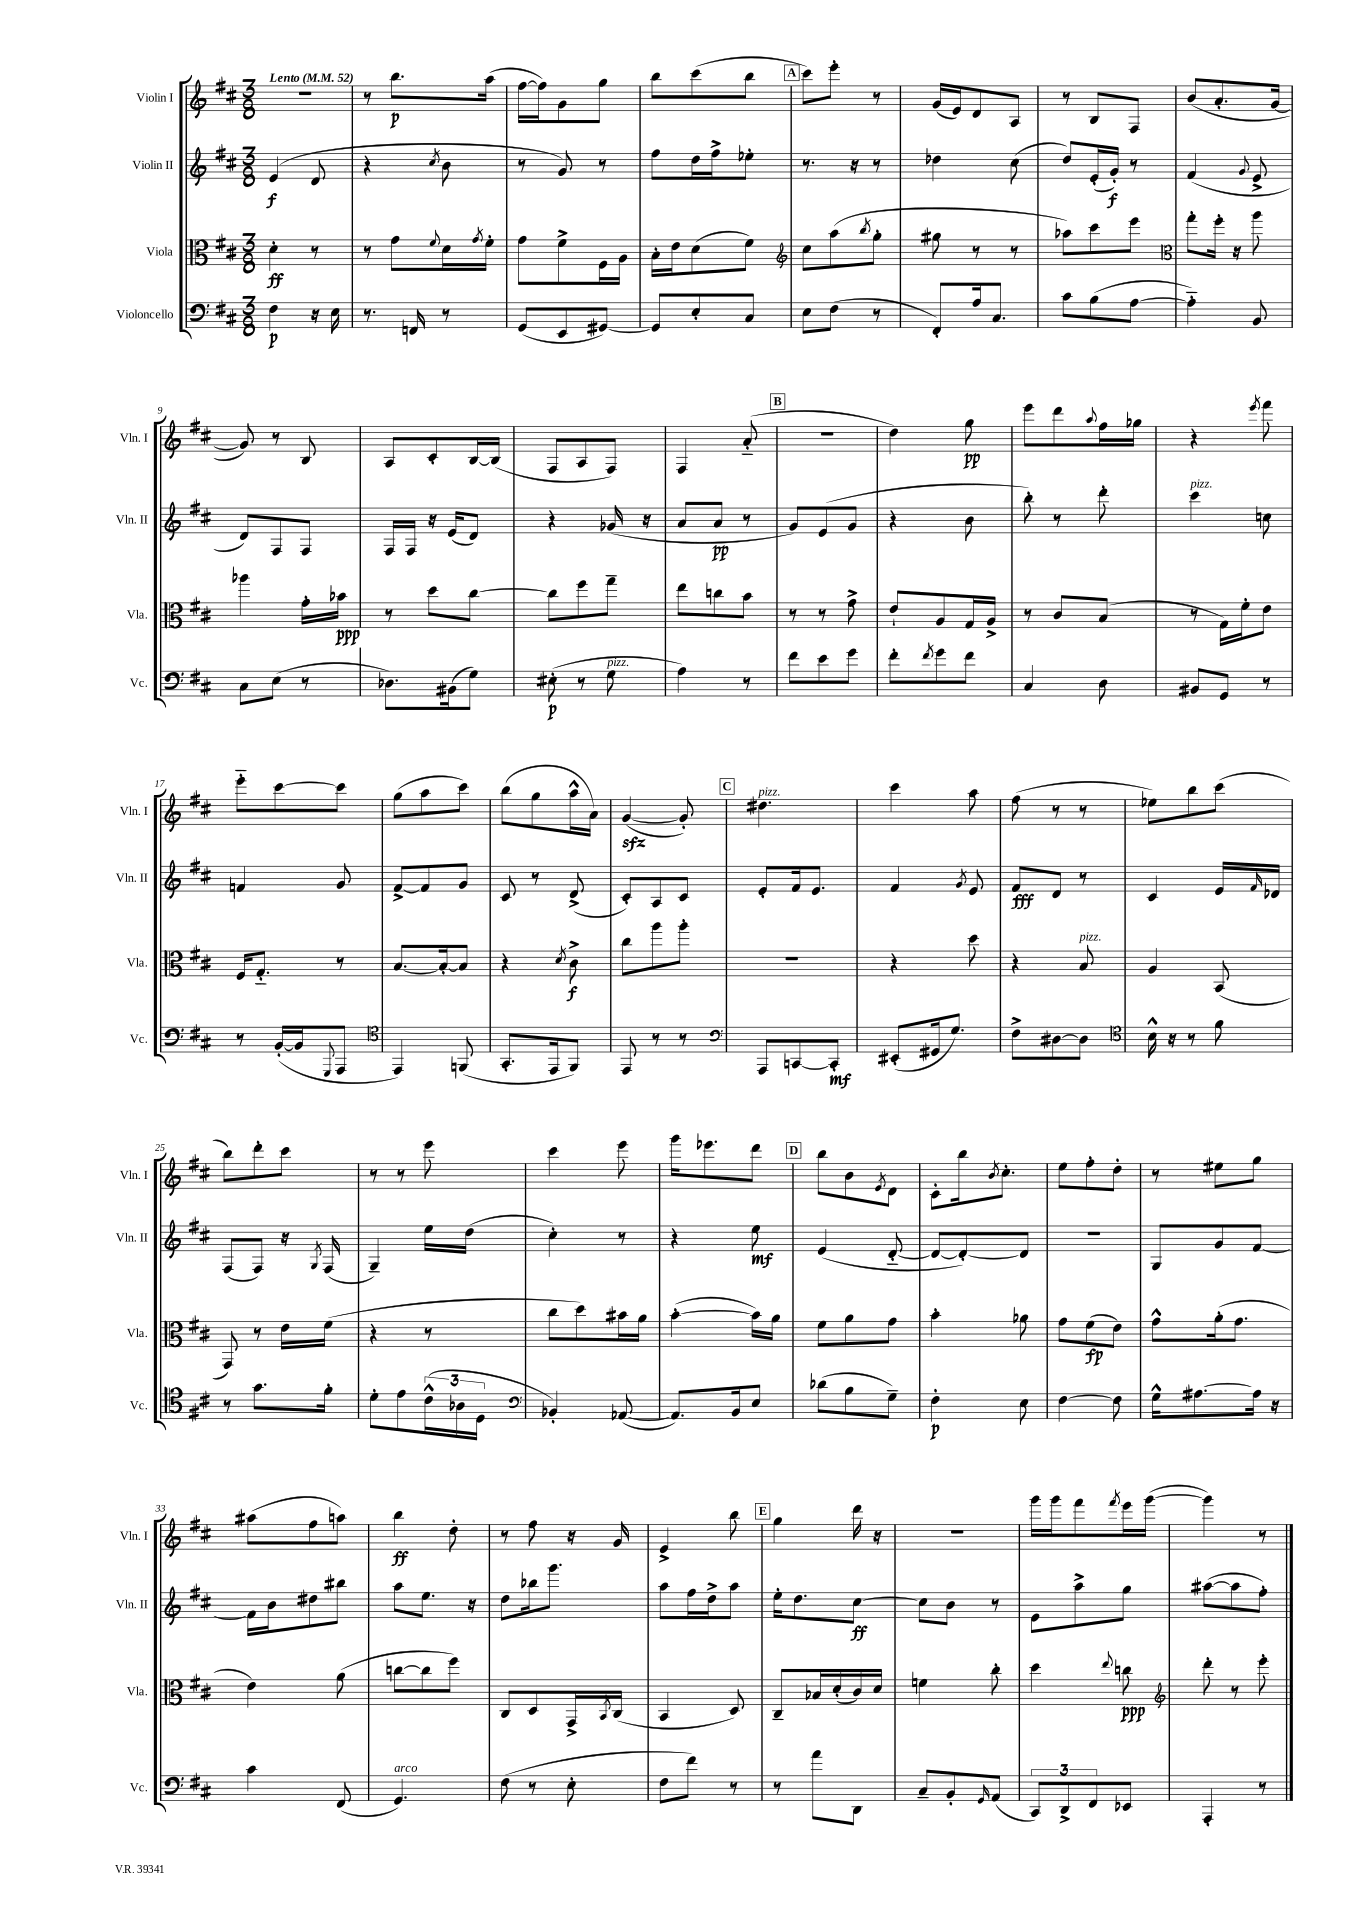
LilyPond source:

<<
\new StaffGroup <<
\new Staff = "s0" \with { instrumentName = "Violin I" shortInstrumentName = "Vln. I" } {
    \clef treble \key d \major \numericTimeSignature \time 3/8 \tempo "Lento" 4 = 52
    R4. |
    r8 b''8.\p a''16( |
    fis''16~ fis''16) g'8 g''8 |
    b''8 cis'''8( b''8 |
    \mark \markup { \box "A" } cis'''8) e'''8-. r8 |
    g'16( e'16) d'8 a8 |
    r8 b8 fis8 |
    b'8( a'8.-. g'16~ |
    g'8) r8 b8 |
    a8 cis'8-. b16~ b16( |
    fis8 a8 fis8) |
    fis4 a'8-_( |
    \mark \markup { \box "B" } R4. |
    d''4) g''8\pp |
    e'''8 d'''8 \appoggiatura { a''8 } fis''16 ges''16 |
    r4 \acciaccatura { e'''8 } fis'''8 |
    e'''8-_ cis'''8~ cis'''8 |
    g''8( a''8 cis'''8) |
    b''8( g''8 a''16-^ a'16) |
    g'4~\sfz( g'8-.) |
    \mark \markup { \box "C" } dis''4.^\markup { \italic "pizz." } |
    cis'''4 a''8 |
    fis''8( r8 r8 |
    ees''8) b''8 cis'''8( |
    b''8) d'''8-. cis'''8 |
    r8 r8 e'''8 |
    cis'''4 e'''8 |
    g'''16 ees'''8. d'''8 |
    \mark \markup { \box "D" } b''8 b'8 \acciaccatura { e'8 } d'8 |
    cis'8-. b''16 \acciaccatura { b'8 } cis''8.-. |
    e''8 fis''8-. d''8-. |
    r8 eis''8 g''8 |
    ais''8( fis''8 a''8) |
    b''4\ff d''8-. |
    r8 fis''8 r16 g'16 |
    e'4-> b''8 |
    \mark \markup { \box "E" } g''4 d'''16 r16 |
    R4. |
    g'''16 g'''16 fis'''8 \acciaccatura { fis'''8 } e'''16 g'''16~( |
    g'''4) r8 \bar "|." |
}
\new Staff = "s1" \with { instrumentName = "Violin II" shortInstrumentName = "Vln. II" } {
    \clef treble \key d \major \numericTimeSignature \time 3/8
    e'4\f( d'8 |
    r4 \acciaccatura { cis''8 } b'8 |
    r8 g'8) r8 |
    fis''8 d''16 fis''16-> ees''8-. |
    \mark \markup { \box "A" } r8. r16 r8 |
    des''4 cis''8( |
    d''8) e'16-.( g'16-.\f) r8 |
    fis'4( \appoggiatura { g'8 } e'8-> |
    d'8) fis8 fis8 |
    fis16 fis16 r16 e'16( d'8) |
    r4 ges'16( r16 |
    a'8 a'8\pp r8 |
    \mark \markup { \box "B" } g'8) e'8( g'8 |
    r4 b'8 |
    b''8-.) r8 d'''8-. |
    cis'''4^\markup { \italic "pizz." } c''8 |
    f'4 g'8 |
    fis'8~-> fis'8 g'8 |
    cis'8 r8 d'8->( |
    cis'8-.) a8 cis'8 |
    \mark \markup { \box "C" } e'8-. fis'16 e'8. |
    fis'4 \acciaccatura { g'8 } e'8 |
    fis'8\fff d'8 r8 |
    cis'4 e'16 \grace { fis'16 } des'16 |
    fis8( fis8) r16 \acciaccatura { g8 } fis16( |
    g4--) e''16 d''16( |
    cis''4-.) r8 |
    r4 e''8\mf |
    \mark \markup { \box "D" } e'4( d'8~-_ |
    d'8~ d'8~-.) d'8 |
    R4. |
    g8 g'8 fis'8~ |
    fis'16 b'16 dis''8 bis''8 |
    a''8 e''8. r16 |
    d''8 bes''16 g'''8. |
    a''8 fis''16 d''16-> a''8 |
    \mark \markup { \box "E" } e''16-. d''8. cis''8~\ff |
    cis''8 b'8 r8 |
    e'8 a''8-> g''8 |
    ais''8~( ais''8 fis''8-.) \bar "|." |
}
\new Staff = "s2" \with { instrumentName = "Viola" shortInstrumentName = "Vla." } {
    \clef alto \key d \major \numericTimeSignature \time 3/8
    d'4-.\ff r8 |
    r8 g'8 \appoggiatura { fis'8 } d'16 \acciaccatura { g'8 } fis'16-. |
    g'8 fis'8-> fis16 a16 |
    b16-. e'16 d'8( fis'8) |
    \mark \markup { \box "A" } \clef treble cis''8 a''8( \acciaccatura { b''8 } g''8-. |
    gis''8 r8 r8 |
    aes''8) cis'''8 e'''8 |
    \clef alto g''8-. fis''16-. r16 a''8 |
    aes''4 g'16-. bes'16\ppp |
    r8 d''8 cis''8~ |
    cis''8 fis''8 g''8-- |
    e''8 c''8 b'8 |
    \mark \markup { \box "B" } r8 r8 g'8-> |
    e'8-! a8 g16 a16-> |
    r8 cis'8 b8( |
    r8 g16) fis'16-. e'8 |
    fis16 g8.-_ r8 |
    b8.~ b16~-. b8 |
    r4 \acciaccatura { d'8 } cis'8->\f |
    cis''8 a''8 a''8-. |
    \mark \markup { \box "C" } R4. |
    r4 d''8 |
    r4 b8^\markup { \italic "pizz." } |
    a4 b,8( |
    g,8) r8 e'16 fis'16( |
    r4 r8 |
    cis''8 d''8) bis'16 a'16 |
    b'4~-.( b'16) a'16 |
    \mark \markup { \box "D" } fis'8 a'8 g'8 |
    b'4-. aes'8 |
    g'8 fis'8\fp( e'8) |
    g'8-^ a'16-.( g'8. |
    e'4) a'8( |
    c''8~ c''8 fis''8) |
    cis8 d8 g,16-> \acciaccatura { b,8 } cis16( |
    b,4 d8) |
    \mark \markup { \box "E" } cis8-- bes16 d'16-.( cis'16) d'16 |
    f'4 cis''8-. |
    d''4 \appoggiatura { e''8 } c''8\ppp |
    \clef treble d'''8-. r8 e'''8-. \bar "|." |
}
\new Staff = "s3" \with { instrumentName = "Violoncello" shortInstrumentName = "Vc." } {
    \clef bass \key d \major \numericTimeSignature \time 3/8
    fis4\p r16 e16 |
    r8. f,16 r8 |
    g,8( e,8 gis,8~) |
    gis,8 e8-. cis8 |
    \mark \markup { \box "A" } e8 fis8( r8 |
    fis,8-.) a16 cis8. |
    cis'8 b8( a8~ |
    a4-_) b,8 |
    cis8 e8( r8 |
    des8.) bis,16( g8) |
    eis8-.\p( r8 g8^\markup { \italic "pizz." } |
    a4) r8 |
    \mark \markup { \box "B" } fis'8 e'8 g'8 |
    fis'8-. \acciaccatura { fis'8 } g'8 fis'8 |
    cis4 d8 |
    bis,8 g,8 r8 |
    r8 b,16~-.( b,16 \appoggiatura { g,,8 } a,,8 |
    \clef tenor e,4) f,8( |
    g,8.-. e,16 fis,8) |
    e,8 r8 r8 |
    \mark \markup { \box "C" } \clef bass a,,8 c,8~ c,8-.\mf |
    eis,8-.( gis,16 g8.) |
    fis8-> dis8~ dis8 |
    \clef tenor b16-^ r16 r8 fis'8 |
    r8 g'8. fis'16-. |
    d'8-. e'8 \tuplet 3/2 { cis'16-^( aes16 d16 } |
    \clef bass bes,4-.) aes,8~( |
    aes,8.) b,16 e8 |
    \mark \markup { \box "D" } des'8( b8 g8--) |
    fis4-.\p e8 |
    fis4~ fis8 |
    g16-^ ais8.~ ais16 r16 |
    cis'4 fis,8( |
    g,4.^\markup { \italic "arco" }) |
    fis8( r8 e8-. |
    fis8 fis'8) r8 |
    \mark \markup { \box "E" } r8 a'8 d,8 |
    cis8-- b,8-. \grace { g,16 } a,8( |
    \tuplet 3/2 { cis,8) d,8-> fis,8 } ees,8 |
    a,,4-. r8 \bar "|." |
}
>>
>>
